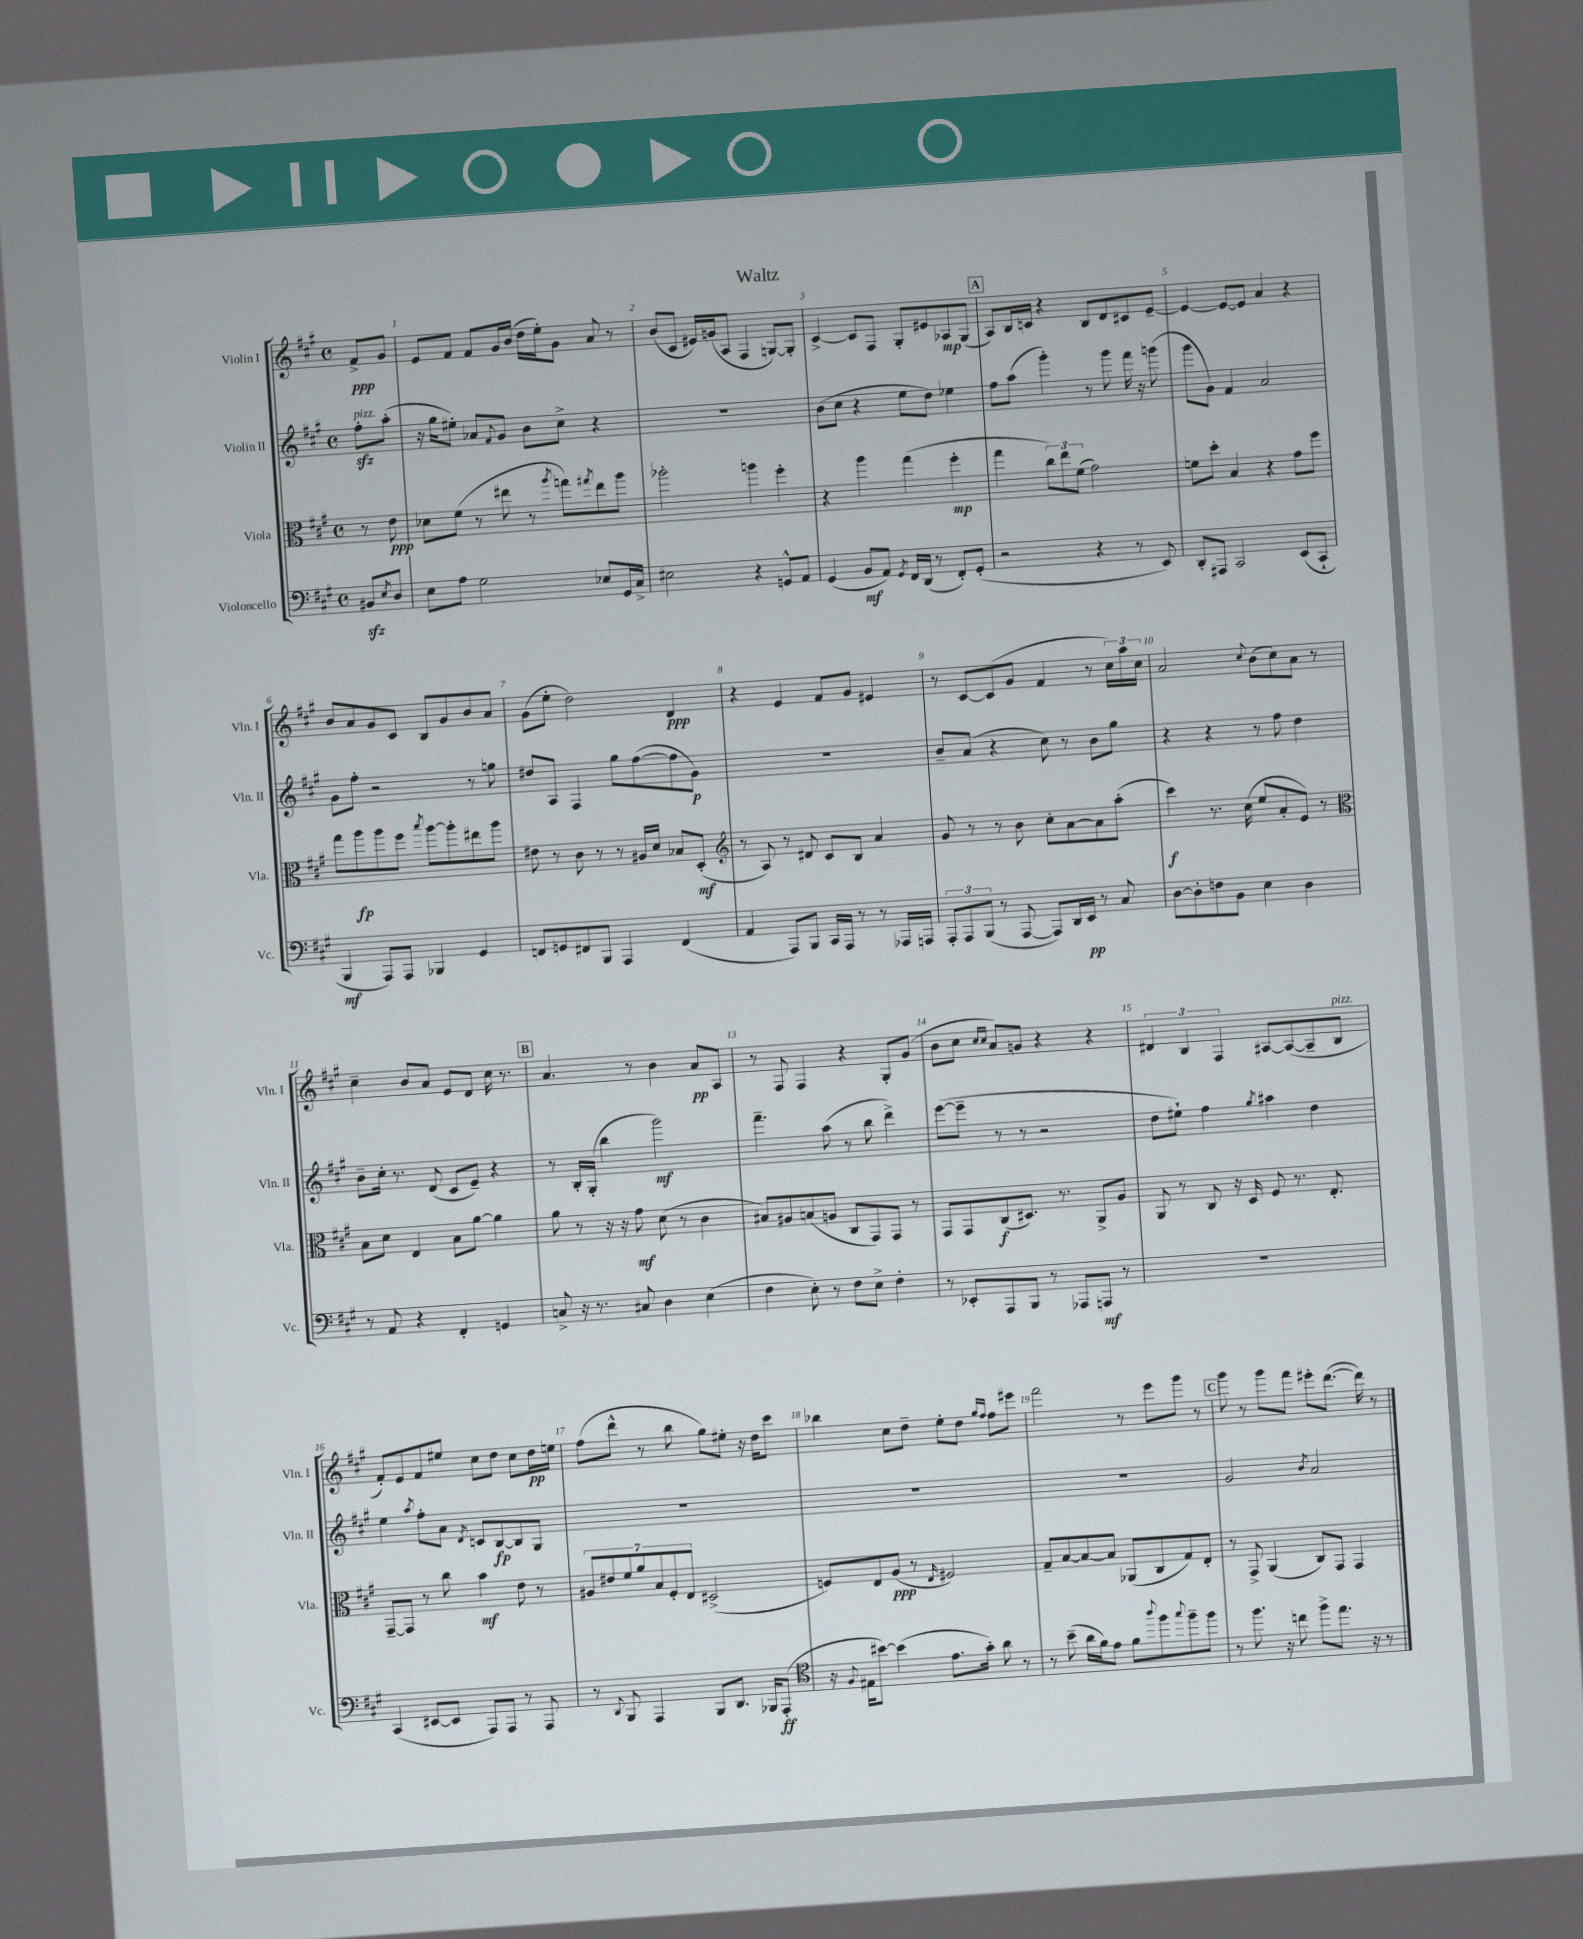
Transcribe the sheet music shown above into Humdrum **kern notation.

**kern	**kern	**kern	**kern
*staff4	*staff3	*staff2	*staff1
*clefF4	*clefC3	*clefG2	*clefG2
*k[f#c#g#]	*k[f#c#g#]	*k[f#c#g#]	*k[f#c#g#]
*M4/4	*M4/4	*M4/4	*M4/4
*met(c)	*met(c)	*met(c)	*met(c)
8BB#	8r	8ff#'	8f#^
8qE	.	.	.
8D	8e	(8aa'	8g#
=	=	=	=
8E	8d-	16r	8e
.	.	16gg#	.
8A	(8f#	8ee#')	8f#
2G#	8r	8a-	8f#
.	.	8qqf#	.
.	8ee#	8g#	16g#
.	.	.	(16b
.	8r	8b	16dd
.	.	.	16ee')
.	8qaa	.	.
.	8gg)	8cc#^	8g#
.	8qgg#	.	.
8E-	8ee#	4r	8a
16GG#	8aa	.	8r
16C#^	.	.	.
=	=	=	=
2E#	2aa-'	1r	(8b
.	.	.	8c#
.	.	.	16e#)
.	.	.	(16g
.	.	.	8A
4r	4aa	.	4F#
8GG^^	4ff#'	.	[8G)
8AA	.	.	8G']
=	=	=	=
(4GG#	4r	(8b	[4c#^
.	.	8cc#	.
8BB	4aa	4r	8c#]
8AA)	.	.	8F#
8qGG#	.	.	.
16FF#	(4gg#	8ee	8G#'
(16DD	.	.	.
8r	.	8dd)	8e#
8FF#')	4ff#'	4ee-	8A-
(8GG#'	.	.	(8G#
=	=	=	=
2r	4gg#	8ff#	8A)
.	.	(8aa	16B
.	.	.	16c
.	12cc#)	4ggg#')	4r
.	12ee	.	.
.	(12f#	.	.
4r	2g#)	8r	8B
.	.	8ggg#	8d
8r	.	16fff#	8c#
.	.	16r	.
8EE)	.	(8ggg	[8e~
=	=	=	=
8DD'	8f	8ggg#	4e_
8AAA#	8dd'	8g#)	.
2CC#	4B	4f#	8e_
.	.	.	8e]
.	4r	2a	4a
(8EE	8g#	.	4r
8CC#`	8ff#	.	.
=	=	=	=
4BBB	8gg#	8g#	8b
.	8aa	8ff#'	8a
8AAA)	8aa	2r	8g#
8AAA	8ff#	.	8c#
.	8qbb	.	.
4BBB-	[8aa	.	8B
.	8aa']	.	8g#
4GG#	8ee#	8r	8b
.	8aa	8gg	8a
=	=	=	=
8FF	8e#	8dd#	(8g#
8GG	8r	8A	8ee'
8FF#	8c#	4F#	2dd)
8BBB	8r	.	.
4AAA	8r	8gg#	.
.	16A#	([8ff#	.
.	16d	.	.
(4FF#	8B-	8ff#]	4d
.	(8D'	8g#)	.
=	=	=	=
*	*clefG2	*	*
4AA	8r	1r	4r
.	8A)	.	.
8AAA)	8r	.	4e
8BBB	8d#	.	.
16CC#	8c#	.	8f#
16AAA	.	.	.
8r	8B	.	8g#
8r	4a	.	4e#
16AAA-	.	.	.
16AAA	.	.	.
=	=	=	=
12AAA'	8g#	8b~	8r
12AAA	.	.	.
.	8r	(8a	[8c#
(12BBB	.	.	.
8r	8r	4r	(8c#]
[8AAA	8b	.	8g#
8AAA])	8cc#'	8cc#)	4f#
16DD	[8a	8r	.
16EE	.	.	.
8r	8a]	8b	8r
8C#	(8aa'	8gg#	24cc#)
.	.	.	24aa
.	.	.	24cc#
=	=	=	=
[8D	4ccc#)	4r	2a
8D']	.	.	.
8F	8.r	4r	.
8BB	.	.	.
.	(16cc#	.	.
.	.	.	8qqcc#
4E	8ee	8r	(8b
.	8a'	8ff#	8cc#)
4D	8e)	4dd	8a
.	8r	.	8r
=	=	=	=
*	*clefC3	*	*
8r	8B	8b~	4cc#~
8AA	8d	16cc#'	.
.	.	8.r	.
4r	4E	.	8b
.	.	(8d	8a
4FF#'	8B	8c#	8e
.	[8a	8e~)	8d
4GG	4a]	4r	16cc#
.	.	.	8.r
=	=	=	=
8C^	8a	8r	4.a
16r	8r	16B'	.
8.r	.	(16G#'	.
.	16r	4bb	.
.	16r	.	.
8C#	8g#	.	8r
4D	(8d	2ggg#)	4b
.	8r	.	.
(4E	4c#	.	8a
.	.	.	8A
=	=	=	=
4F#	8B#)	4.fff#~	8r
.	8A#	.	8F#
8E')	(8B	.	4F#
8r	8A	(8aa	.
8F#	8C#	8r	4r
8E^	8GG#)	8bb	.
4F#'	8GG#	4ddd^)	8G#'
.	8r	.	(8g#
=	=	=	=
8r	8GG#	([8eee	8b
8EE-'	8GG#	8eee~]	8cc#
.	.	.	16qqcc#
.	.	.	16qqcc#
8AAA	(8C#	8r	8a)
8BBB	8.D#)	8r	8g
8r	.	2r	4r
.	8.r	.	.
8AAA-	.	.	.
8AAA	8AA^	.	4r
8r	8A	.	.
=	=	=	=
1r	8AA	8dd	6d#
.	8r	8ee#`)	.
.	.	.	6B
.	8C#	4ff#	.
.	.	.	6F#
.	16r	.	.
.	16D	.	.
.	.	8qgg#	.
.	8F#	4aa#	[8A#
.	8.r	.	(8A#_
.	.	4dd	8A#~]
.	8.E'	.	.
.	.	.	8B
=	=	=	=
(4CC#	[8GG#~	4ee	8f#')
.	8GG#]	.	8e
.	.	8qaa	.
[8EE#	8r	8ff#'	8f#
8EE#]	8cc#	8a	8ee#
.	.	8qd	.
8AAA)	4b	8c	8cc#
8AAA	.	[8B	8dd
8r	8e	8B]	8cc#
8AAA	8r	8G#	16dd
.	.	.	16ee
=	=	=	=
8r	14A#	1r	(8ff#
.	14e#	.	.
8qqDD	.	.	.
8BBB	.	.	8ddd^^
.	14f#	.	.
.	14a	.	.
4AAA	.	.	8r
.	14B	.	.
.	14F#'	.	.
.	.	.	8bb
.	14E	.	.
8BBB	(2D#^	.	8gg#)
8.DD	.	.	8ee#'
.	.	.	16r
16BBB-	.	.	16dd
(8AAA'	.	.	8ccc#
=	=	=	=
*clefC4	*	*	*
16r	8F)	1r	4bb-
8qqF#	.	.	.
16E#	.	.	.
[8b#)	8E	.	.
(4b#]	(8A	.	8cc#
.	8r	.	8dd~
.	16qqE	.	.
8.e	2F#)	.	8ee'
.	.	.	8dd
16g#')	.	.	.
.	.	.	16qqgg#
.	.	.	16qqff#
8a	.	.	8ff#
8r	.	.	8eee#
=	=	=	=
8r	8G#~	1r	2fff#
(8b~	[8B	.	.
16a	8B_	.	.
16f#)	.	.	.
8e	8B]	.	.
8f#	(8AA-	.	8r
8qqaa	.	.	.
8ff#	8C#	.	8eee
8qqgg#	.	.	.
8ff#~	8G#)	.	8ggg#
8ff#	8E'	.	8r
=	=	=	=
8r	8r	2g#	8ggg#
8.ff#	8GG#^	.	8r
.	(4AA	.	8ggg#
16r	.	.	.
8cc	.	.	8fff#
.	.	8qb	.
8ff#^	8C#)	2a	8eee#'
8.ee	8GG#	.	([8.ddd
.	4GG#	.	.
16r	.	.	16ddd])
8r	.	.	8r
==	==	==	==
*-	*-	*-	*-
